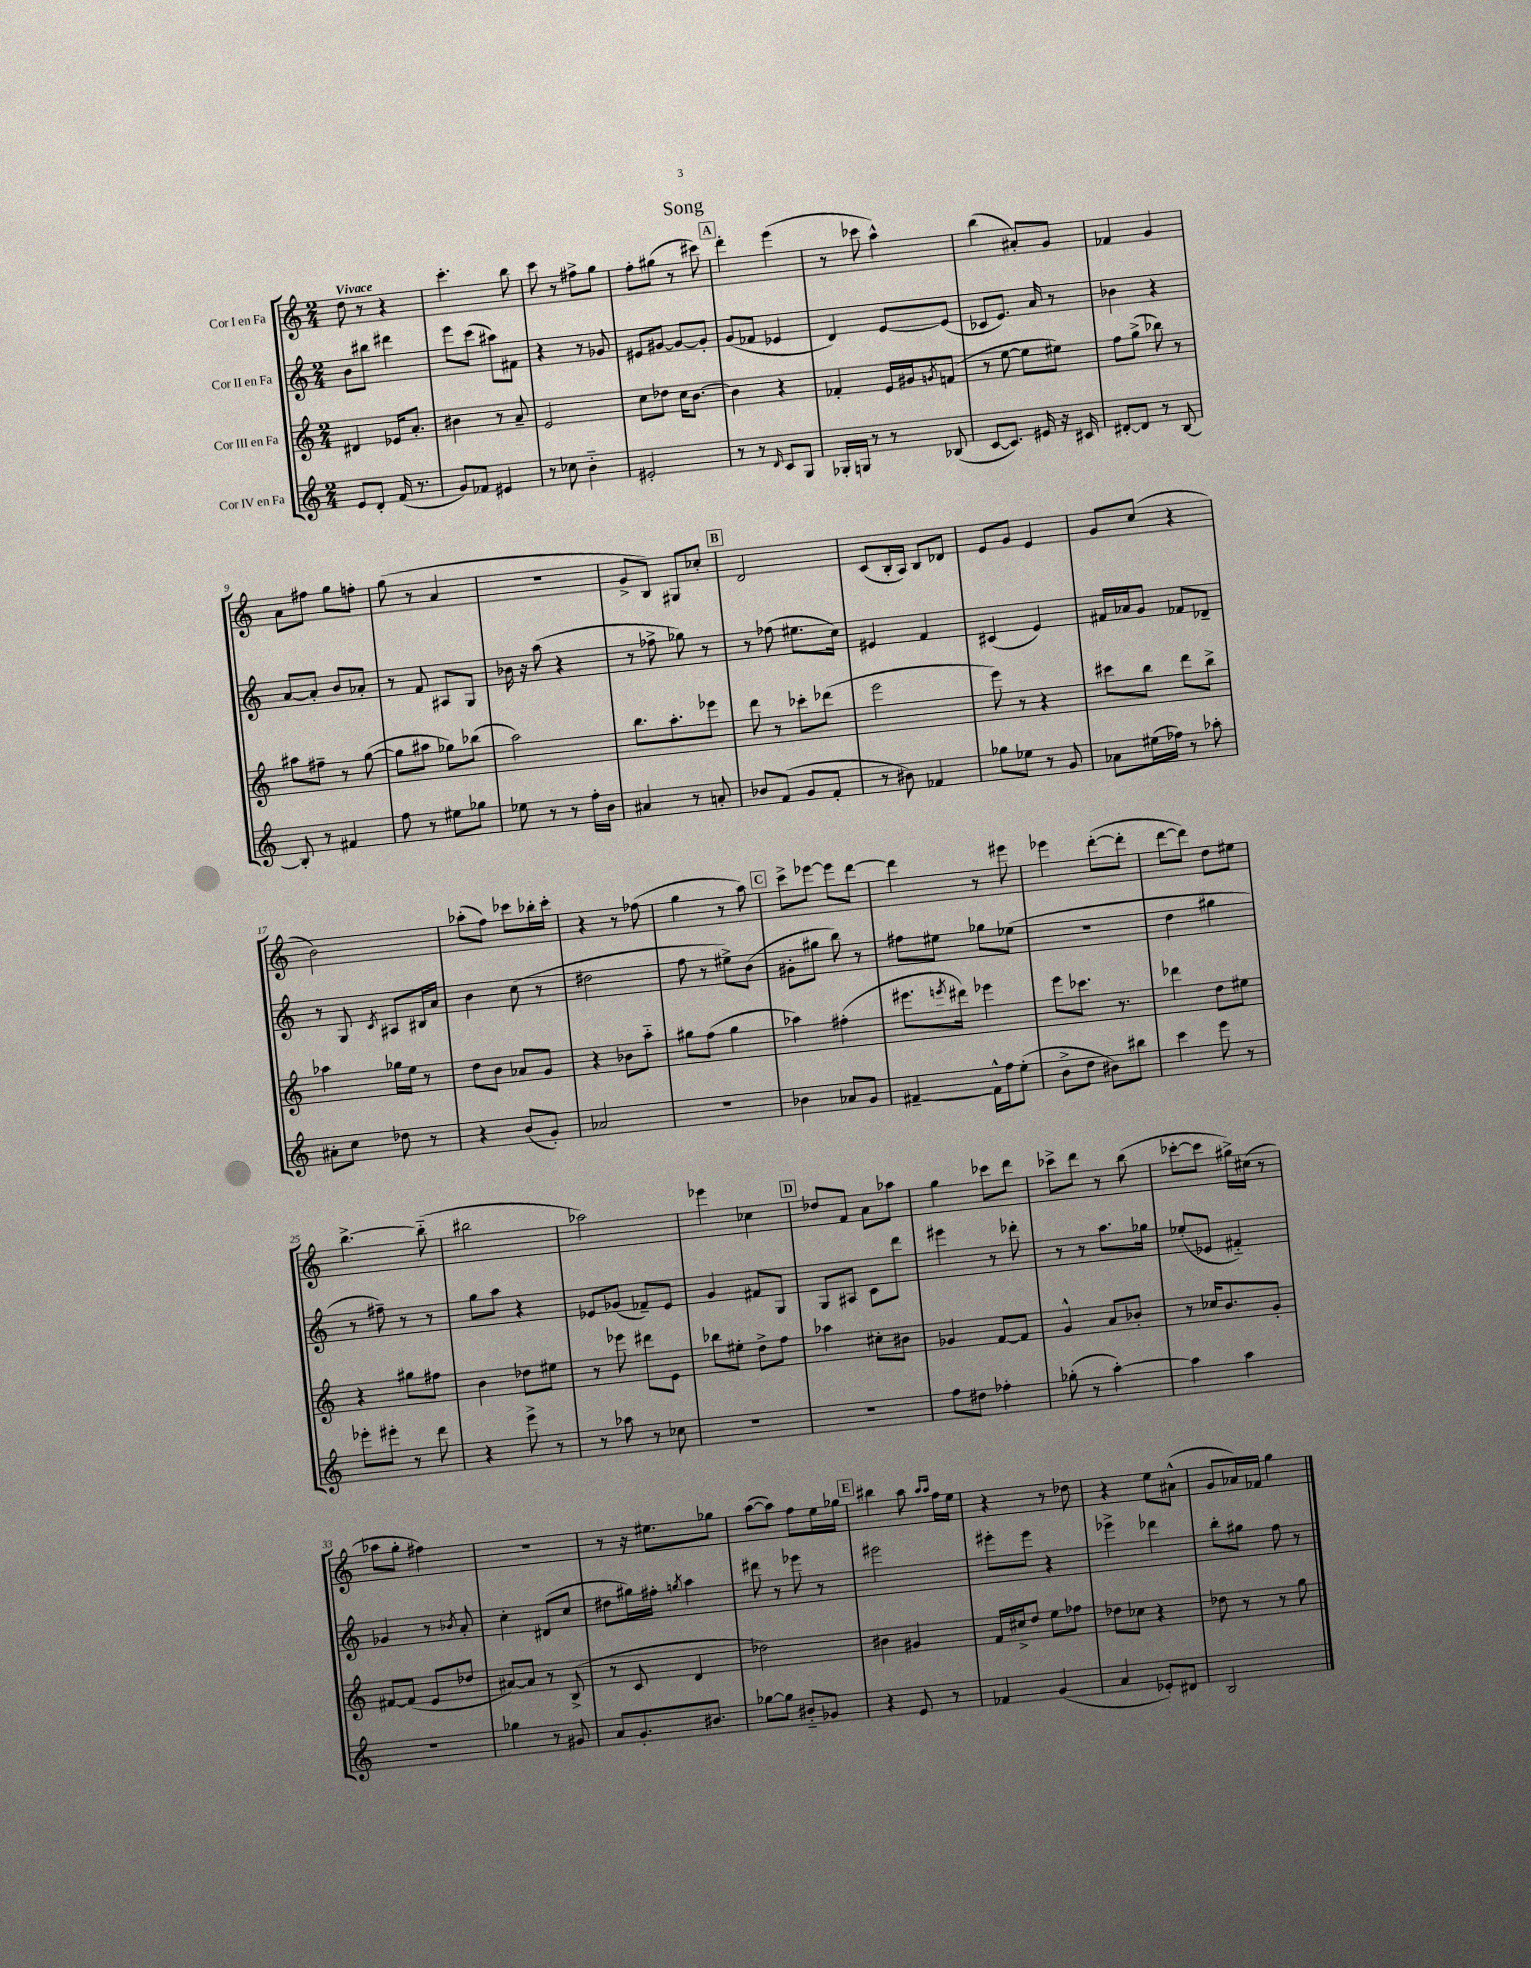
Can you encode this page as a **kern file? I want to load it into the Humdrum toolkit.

**kern	**kern	**kern	**kern
*staff4	*staff3	*staff2	*staff1
*clefG2	*clefG2	*clefG2	*clefG2
*k[]	*k[]	*k[]	*k[]
*M2/4	*M2/4	*M2/4	*M2/4
8e/L	4d#/	8b\L	8dd\
8d'/J	.	8bb#\J	8r
(16f/	16e-/LK	4ddd#\	4r
8.r	8.a'/J	.	.
=	=	=	=
8g/L)	4b#\	8eee\L	4.ccc'\
8f-/J	.	(8ccc\J	.
4e#/	8r	8aa#\L)	.
.	8a~/	8f#\J	8bb\
=	=	=	=
8r	2e/	4r	8ccc\
8cc-\	.	.	8r
4b'~\	.	8r	8ff#^\L
.	.	8g-/	8gg\J
=	=	=	=
2e#'/	8cc\L	8e#/L	8ff'\L
.	8dd-\J	[8g#/J	(8gg#\J
.	16cc\LK	8g#/_L	8r
.	[8.b\J	.	.
.	.	8g#'/]J	8ccc#\)
=	=	=	=
8r	4b\]	(8g/L	4ddd'\
8r	.	8f-/J	.
16qqd/	.	.	.
8c/L	4r	4e-/	(4eee\
8G/J	.	.	.
=	=	=	=
16G-'/LL	4f-'/	4d/)	8r
16G/JJ	.	.	.
8r	.	.	8ccc-\
8r	16e/LL	[8e/L	4aa^^\)
.	16g#/J	.	.
.	8qg/	.	.
(8B-/	(8f/J	(8e/]J	.
=	=	=	=
[8c/L	8r	8c-/L	(4bb\
8.c/]J)	[8ee\	8.e/J)	.
.	8ee\]L	.	8a#'/L)
16e#/	.	16a/	.
16r	8ee#\J)	8r	8g/J
16c#/	.	.	.
=	=	=	=
[8d#'/L	8ff\L	4b-\	4f-/
8d#/]J	(8gg^\J	.	.
8r	8bb-\)	4r	4g/
[8B/	8r	.	.
=	=	=	=
8B'/]	8aa#\L	[8a/L	8a\L
8r	8ff#~\J	8a'/]J	8ff#\J
4f#/	8r	8b/L	8gg\L
.	([8gg\	8a-'/J	8ff'\J
=	=	=	=
8ff\	8gg\]L	8r	(8gg\
8r	8aa#\J	8f/	8r
8ee#\L	8gg-\L)	8A#/L	4a/
8gg-\J	(8bb-\J	8G/J	.
=	=	=	=
8ee-\	2aa\)	16b-\	2r
.	.	16r	.
8r	.	(8aa\	.
8r	.	4r	.
16ff'\LL	.	.	.
16b\JJ	.	.	.
=	=	=	=
4a#/	8.bb\L	8r	8g^/L
.	.	8ff-^\	8B/J)
.	8.aa'\	.	.
8r	.	8gg-\)	8G#/L
8a'/	8eee-\J	8r	8cc-'/J
=	=	=	=
8b-/L	8ddd\	8r	2d/
(8f/J	8r	(8ff-\	.
8g/L	8ccc-'\L	8.ee#\L	.
8f'/J	(8ddd-\J	.	.
.	.	16cc\Jk)	.
=	=	=	=
8r	2eee\	4e#/	(8c/L
8b#\)	.	.	16B'/L
.	.	.	16A/JJ)
4f-/	.	4f/	8B/L
.	.	.	8d-/J
=	=	=	=
8gg-\L	8eee\)	(4c#/	8e/L
8ee-\J	8r	.	8g/J
8r	4r	4e/)	4e/
8g/	.	.	.
=	=	=	=
8a-\L	8ccc#\L	16f#/LL	8g/L
.	.	16a-/J	.
(16ee#\L	8bb\J	8g/J	(8cc/J
16ff-\JJ)	.	.	.
8r	8ddd\L	8f-/L	4r
8aa-'\	8bb^\J	8d-~/J	.
=	=	=	=
8a#'\L	4aa-\	8r	2b\)
8cc\J	.	8G/	.
.	.	8qc/	.
8dd-\	16gg-\LL	8A#/L	.
.	16ee\JJ	.	.
8r	8r	16B#/L	.
.	.	16a/JJ	.
=	=	=	=
4r	8dd\L	4b\	(8aa-'\L
.	8b\J	.	8ff\J)
(8b/L	8a-/L	(8cc\	8ccc-\L
8g'/J)	8g/J	8r	16bb-'\L
.	.	.	16ccc-'\JJ
=	=	=	=
2a-/	4r	2dd#\	4r
.	8b-\L	.	8r
.	8aa'~\J	.	(8ff-\
=	=	=	=
2r	8gg#\L	8ff\	4gg\
.	(8ff\J	8r	.
.	4gg#\	8ee#^\L)	8r
.	.	(8b\J	8aa\)
=	=	=	=
4b-\	4aa-\)	8g#'\L	8ccc^\L
.	.	8gg#\J	[8eee-\J
8a-/L	(4ff#'\	8bb\)	8eee-\]L
8g/J	.	8r	[8ddd\J
=	=	=	=
[4f#~/	8.eee#\L	8ff#\L	4ddd\]
.	.	8ee#\J	.
.	8qeee/	.	.
.	16ddd#\Jk)	.	.
16f#^^\]LL	4eee-\	8gg-\L	8r
16ff\J	.	.	.
(8ee'\J	.	(8ee-\J	8eee#\
=	=	=	=
8b^\L	8eee\L	2r	4eee-\
8dd\J	8.ccc-\J	.	.
8b#\L)	.	.	([8ddd'\L
.	8.r	.	.
8bb#\J	.	.	8ddd'\]J
=	=	=	=
4ccc\	4ddd-\	4dd\	[8ddd\L
.	.	.	8ddd\]J)
8eee\	8dd\L	4gg#\	8dd\L
8r	8ee#\J	.	8ee#\J
=	=	=	=
8eee-'\L	4r	8r	[4.bb^\
8eee#'\J	.	8ff#~\)	.
8r	8gg#\L	8r	.
8ddd\	8ff#\J	8r	(8bb'~\]
=	=	=	=
4r	4b\	8gg\L	2bb#\
.	.	8aa\J	.
8eee^\	8dd-\L	4r	.
8r	8ee#\J	.	.
=	=	=	=
8r	8r	8e-/L	2aa-\)
8aa-\	8eee-\	(8g-/J	.
8r	8ddd#\L	8f-~/L)	.
8cc-\	8e\J	8e-/J	.
=	=	=	=
2r	8bb-\L	4g/	4eee-\
.	8ee#'\J	.	.
.	8dd^\L	8f#/L	4cc-\
.	8ff\J	8G/J	.
=	=	=	=
2r	4aa-\	8G/L	8dd-/L
.	.	8A#/J	8f/J
.	8cc#'\L	8c\L	8a\L
.	8b#\J	8ddd\J	8aa-\J
=	=	=	=
8ff\L	4g-/	4eee#\	4gg\
8dd#\J	.	.	.
4ff-'\	[8f/L	8r	8ccc-\L
.	8f/]J	8ddd-'\	8ddd\J
=	=	=	=
(8gg-'\	4g^^/	8r	8ccc-^\L
8r	.	8r	8ddd\J
[4aa'\)	8a/L	8.aa\L	8r
.	8b-'/J	.	(8bb\
.	.	16gg-\Jk	.
=	=	=	=
4aa\]	8r	(8ee-'/L	[8ccc-'\L
.	16cc-/LK	8e-/J	8ccc-\]J
.	8.b/	.	.
4aa\	.	4f#'~/)	16gg#^\LL)
.	.	.	(16cc#\JJ
.	8g'/J	.	8r
=	=	=	=
2r	[8f#/L	4g-/	8aa-\L
.	(8f#/]J	.	8gg'\J
.	8e/L	8r	4ff#\)
.	.	8qb-/	.
.	8dd-/J	8a'/	.
=	=	=	=
4gg-\	[8a#/L)	4cc'\	2r
.	8a#/]J	.	.
8r	8r	(8d#/L	.
8g#/	(8B^/	8cc/J	.
=	=	=	=
8a/L	8r	8dd#\L	8r
8.g'/	8c/	16gg#\L)	16r
.	.	16ff#'\JJ	8.ee#\L
.	.	8qgg/	.
.	4d/	4aa\	.
8.b#/J	.	.	.
.	.	.	8gg-\J
=	=	=	=
[8gg-\L	2dd-\)	8ddd#\	([8aa\L
8gg-\]J	.	8r	8aa\]J)
8b#'~/L	.	8eee-\	8ff\L
8g-/J	.	8r	16ee\L
.	.	.	16gg-\JJ
=	=	=	=
4r	4b#\	2eee#\	4bb#\
8e/	4g#/	.	8aa\
.	.	.	16qqaa/LL
.	.	.	16qqaa/JJ
8r	.	.	16ff\LL
.	.	.	16ee\JJ
=	=	=	=
4f-/	16f/LL	8eee#'\L	4r
.	16cc#^/J	.	.
.	8dd/J	8eee#\J	.
(4g/	8ee\L	4r	8r
.	8ff-\J	.	8dd-\
=	=	=	=
4a/	8dd-\L	4eee-^\	4r
.	8cc-\J	.	.
8e-'/L)	4r	4ddd-\	8ee\L
8d#/J	.	.	(8a#^^\J
=	=	=	=
2B/	8dd-\	8bb'\L	8g/L
.	8r	8gg#\J	16a-/L)
.	.	.	16f-/JJ
.	8r	8ff\	4gg\
.	8gg\	8r	.
==	==	==	==
*-	*-	*-	*-
